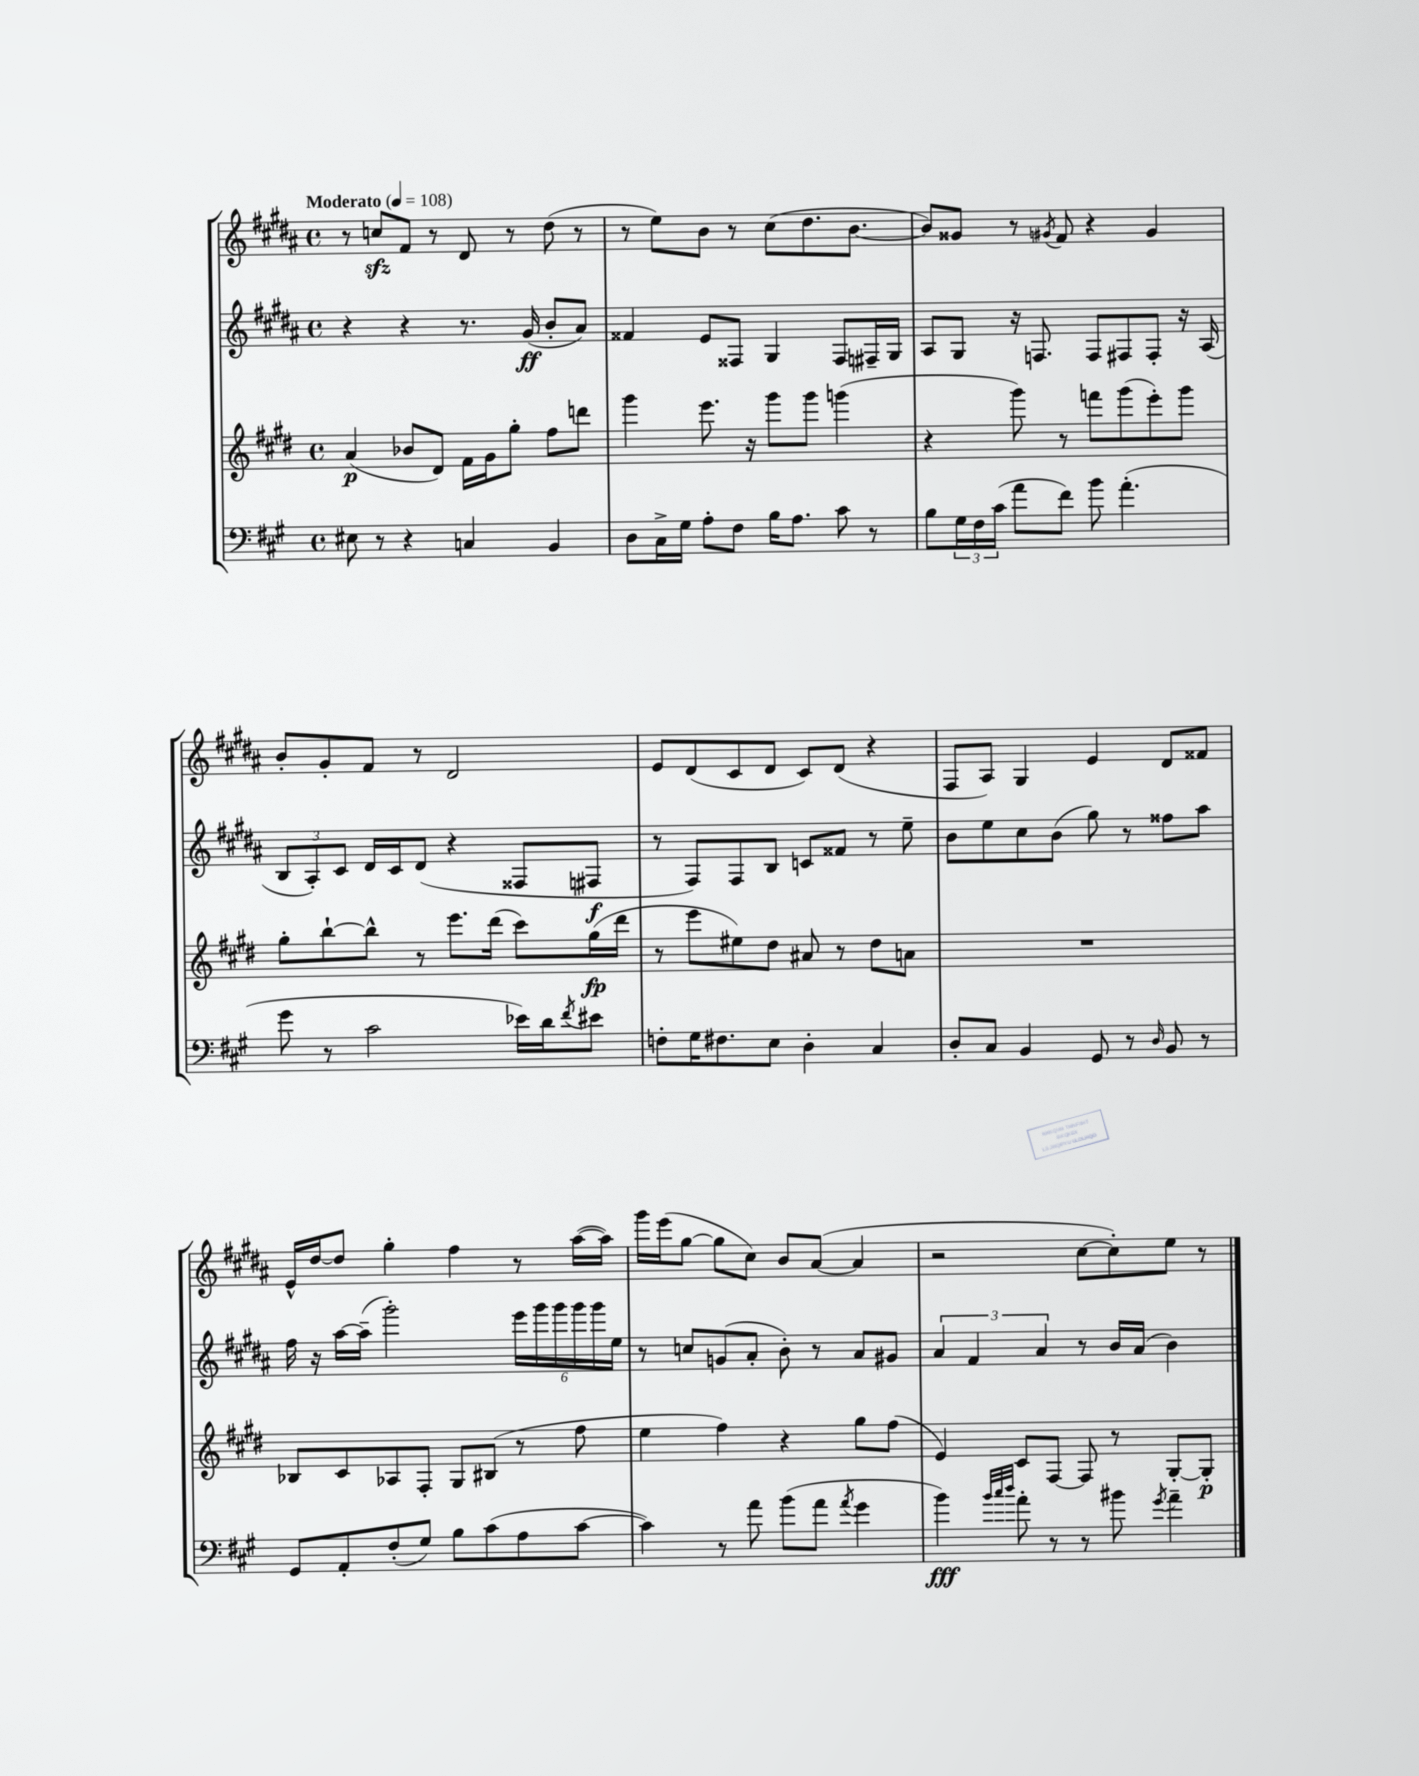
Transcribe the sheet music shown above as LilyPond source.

<<
\new StaffGroup <<
\new Staff = "s0" {
    \clef treble \key b \major \defaultTimeSignature \time 4/4 \tempo "Moderato" 4 = 108
    r8 c''8\sfz fis'8 r8 dis'8 r8 dis''8( r8 |
    r8 e''8) b'8 r8 cis''8( dis''8. b'8.~ |
    b'8) gisis'8 r8 \acciaccatura { gis'8 } fis'8 r4 gis'4 |
    b'8-. gis'8-. fis'8 r8 dis'2 |
    e'8 dis'8( cis'8 dis'8 cis'8) dis'8( r4 |
    fis8 ais8) gis4 e'4 dis'8 fisis'8 |
    e'16-^ dis''16~ dis''8 gis''4-. fis''4 r8 ais''16~( ais''16) |
    gis'''16 e'''16( gis''8~ gis''8 cis''8) b'8 ais'8~( ais'4 |
    r2 cis''8~ cis''8-.) e''8 r8 \bar "|." |
}
\new Staff = "s1" {
    \clef treble \key b \major \defaultTimeSignature \time 4/4
    r4 r4 r8. gis'16\ff( b'8-. ais'8) |
    fisis'4 e'8 fisis8 gis4 fisis8 fis16-- gis16 |
    ais8 gis8 r16 f8. f8 fis8 fis8-. r16 ais16( |
    \tuplet 3/2 { b8 ais8-.) cis'8 } dis'16 cis'16 dis'8( r4 fisis8 fis8\f |
    r8 fis8) fis8 b8 c'8 fisis'8 r8 e''8-- |
    b'8 e''8 cis''8 b'8( gis''8) r8 fisis''8 ais''8 |
    fis''16 r16 ais''16~ ais''16--( gis'''2-.) \tuplet 6/4 { e'''16 gis'''16 gis'''16 gis'''16 gis'''16 e''16 } |
    r8 c''8 g'8( ais'8-. b'8-.) r8 ais'8 gis'8 |
    \tuplet 3/2 { ais'4 fis'4 ais'4 } r8 b'16 ais'16( b'4) \bar "|." |
}
\new Staff = "s2" {
    \clef treble \key e \major \defaultTimeSignature \time 4/4
    a'4\p( bes'8 dis'8) fis'16 gis'16 gis''8-. fis''8 d'''8 |
    gis'''4 e'''8. r16 gis'''8 gis'''8 g'''4( |
    r4 gis'''8) r8 f'''8 gis'''8( e'''8-.) gis'''8 |
    gis''8-. b''8~-! b''8-^ r8 e'''8. dis'''16( cis'''8) gis''16\fp( dis'''16 |
    r8 e'''8 eis''8) dis''8 ais'8 r8 dis''8 a'8 |
    R1 |
    bes8 cis'8 aes8 fis8-. gis8 bis8( r8 fis''8 |
    e''4 fis''4) r4 gis''8 fis''8( |
    e'4) cis'8 fis8~ fis8 r8 gis8~-. gis8-.\p \bar "|." |
}
\new Staff = "s3" {
    \clef bass \key a \major \defaultTimeSignature \time 4/4
    eis8 r8 r4 c4 b,4 |
    d8 cis16-> gis16 a8-. fis8 b16 a8. cis'8 r8 |
    b8 \tuplet 3/2 { gis16 fis16 cis'16( } a'8 fis'8) b'8 a'4.-.( |
    gis'8 r8 cis'2 ees'16) d'16 \acciaccatura { fis'8 } eis'8 |
    f8-. gis16 fis8. e8 d4-. cis4 |
    d8-. cis8 b,4 gis,8 r8 \grace { d16 } b,8 r8 |
    gis,8 a,8-. fis8-.( gis8) b8 cis'8( a8 cis'8~ |
    cis'4) r8 a'8 b'8( a'8 \acciaccatura { a'8 } gis'4 |
    b'4\fff) \grace { b'32 cis''32 d''32 } a'8-. r8 r8 bis'8 \acciaccatura { gis'8 } a'4-- \bar "|." |
}
>>
>>
\layout { \context { \Score \remove "Bar_number_engraver" } }
